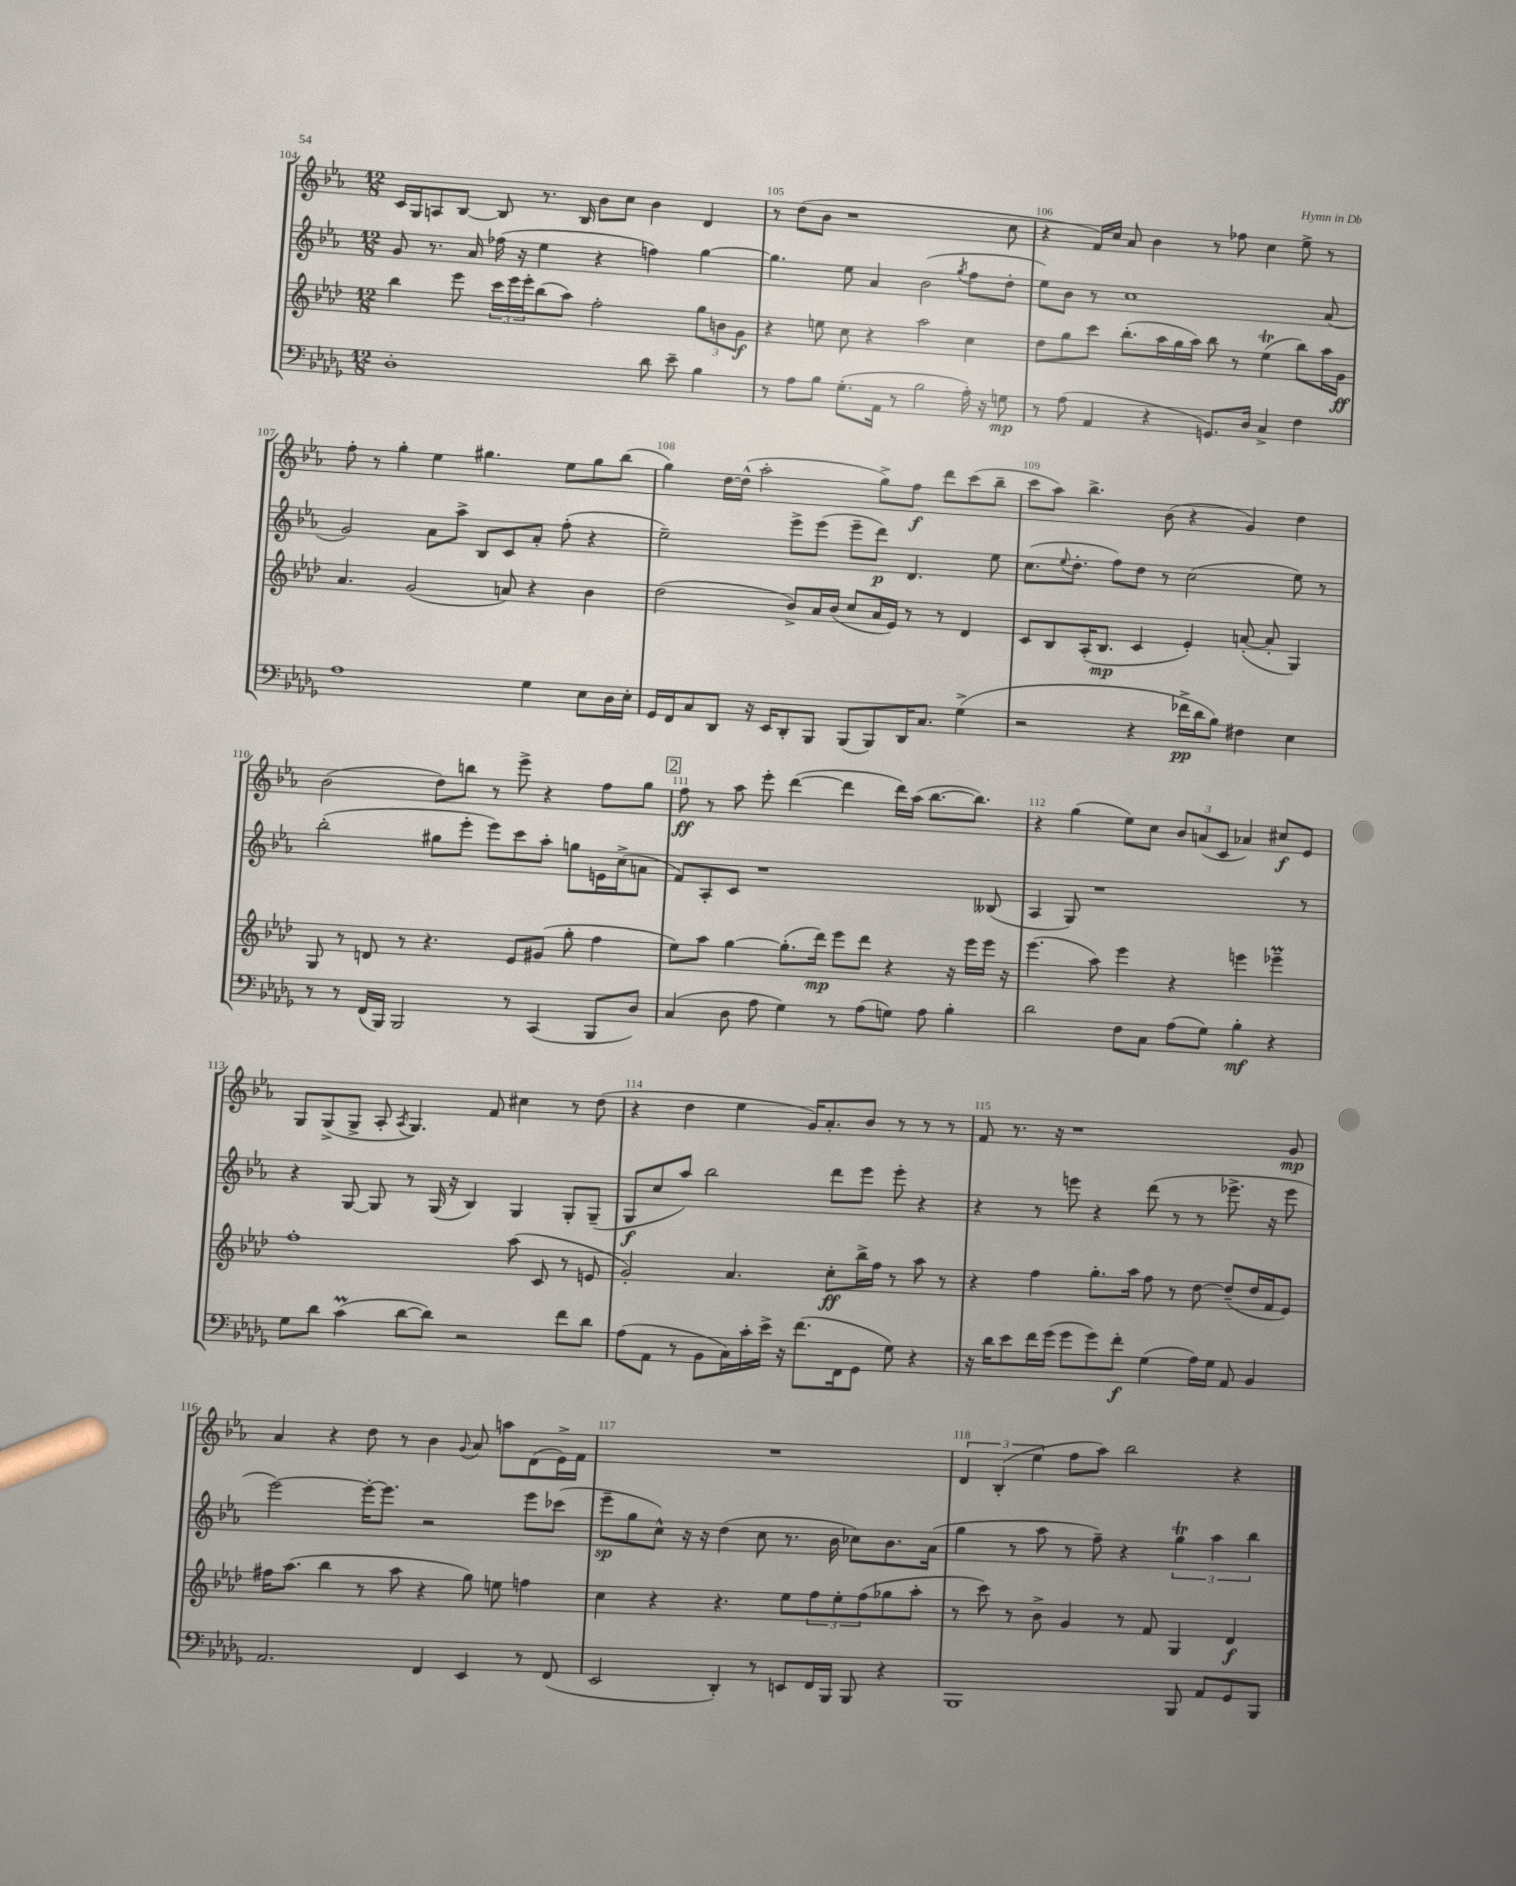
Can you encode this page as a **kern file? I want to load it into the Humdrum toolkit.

**kern	**dynam	**kern	**dynam	**kern	**dynam	**kern	**dynam
*part4	*part4	*part3	*part3	*part2	*part2	*part1	*part1
*staff4	*staff4	*staff3	*staff3	*staff2	*staff2	*staff1	*staff1
*clefF4	*	*clefG2	*	*clefG2	*	*clefG2	*
*k[b-e-a-d-g-]	*	*k[b-e-a-d-]	*	*k[b-e-a-]	*	*k[b-e-a-]	*
*M12/8	*	*M12/8	*	*M12/8	*	*M12/8	*
=104	=104	=104	=104	=104	=104	=104	=104
1D-'	.	4bb-\	.	8g/	.	16c/LL	.
.	.	.	.	.	.	16G/J	.
.	.	.	.	8.r	.	8An/	.
.	.	8eee-\	.	.	.	[8B-/J	.
.	.	.	.	16a-/	.	.	.
.	.	24ccc\LL	.	(16ff-X\	.	8B-/]	.
.	.	24eee-\	.	.	.	.	.
.	.	.	.	16r	.	.	.
.	.	24eee-'\J	.	.	.	.	.
.	.	(8bb-\	.	4ee-\	.	8.r	.
.	.	8aa-\J)	.	.	.	.	.
.	.	.	.	.	.	16B-/	.
.	.	2ff'\	.	4r	.	8b-\L	.
.	.	.	.	.	.	8cc\J	.
8d-\	.	.	.	4ffn\)	.	4b-\	.
8e-~\	.	.	.	.	.	.	.
4B-\	.	12gg\L	.	[4gg\	.	4d/	.
.	.	12bn\	.	.	.	.	.
.	.	12g\J	f	.	.	.	.
=105	=105	=105	=105	=105	=105	=105	=105
8r	.	4r	.	4.gg\]	.	8r	.
8A-\L	.	.	.	.	.	(8dd\L	.
8B-\J	.	8een\	.	.	.	8b-\J	.
(8.G-'\L	.	8cc\	.	8ee-\	.	1r	.
.	.	4r	.	4a-/	.	.	.
16AA-\Jk	.	.	.	.	.	.	.
8r	.	.	.	.	.	.	.
2B-\	.	2aa-\	.	(2b-\	.	.	.
.	.	.	.	8qgg/	.	.	.
16A-'\)	.	4cc\	.	8ff\L	.	.	.
16r	.	.	.	.	.	.	.
8Gn\	mp	.	.	8dd'\J	.	8cc\	.
=106	=106	=106	=106	=106	=106	=106	=106
8r	.	8dd-\L	.	8ee-\L)	.	4r	.
(8A-\	.	8gg\	.	8b-\J	.	.	.
4AA-/	.	8ccc\J	.	8r	.	16f/LL)	.
.	.	.	.	.	.	16cc/JJ	.
.	.	(8.bb-'\L	.	1cc	.	8a-/	.
4r	.	.	.	.	.	4b-\	.
.	.	16aa-\L	.	.	.	.	.
.	.	16gg\	.	.	.	.	.
.	.	16aa-\JJ)	.	.	.	.	.
8.GGn/L)	.	8bb-\	.	.	.	8r	.
.	.	8r	.	.	.	8ff-X\	.
16D-/Jk	.	.	.	.	.	.	.
4C^/	.	(4ee-T\	.	.	.	4cc\	.
4F\	.	8bb-\L)	.	.	.	8ee-^\	.
.	.	16aa-\L	.	(8a-/	.	8r	.
.	.	16g\JJ	ff	.	.	.	.
!!LO:LB:g=z
=107	=107	=107	=107	=107	=107	=107	=107
1A-	.	4.a-/	.	2g/)	.	8ff'\	.
.	.	.	.	.	.	8r	.
.	.	.	.	.	.	4gg'\	.
.	.	(2g/	.	.	.	.	.
.	.	.	.	8a-\L	.	4ee-\	.
.	.	.	.	8aa-^\J	.	.	.
.	.	.	.	8B-/L	.	4.gg#X\	.
.	.	8an/)	.	8c/	.	.	.
4G-\	.	4r	.	8a-'/J	.	.	.
.	.	.	.	(8ff'\	.	8ee-\L	.
8E-\L	.	4b-\	.	4r	.	8gg#\	.
16D-\L	.	.	.	.	.	(8bb-\J	.
16E-'\JJ	.	.	.	.	.	.	.
=108	=108	=108	=108	=108	=108	=108	=108
16GG-/LL	.	(2dd-\	.	2ee-~\)	.	4gg\)	.
16FF/J	.	.	.	.	.	.	.
8C/	.	.	.	.	.	.	.
8DD-/J	.	.	.	.	.	[16dd\LL	.
.	.	.	.	.	.	(16dd^^\JJ]	.
16r	.	.	.	.	.	2aa-'\	.
16EE-/KL	.	.	.	.	.	.	.
8DD-'/	.	8b-^/L)	.	8eee-^\L	.	.	.
8BBB-/J	.	16a-/L	.	(8eee-\J	.	.	.
.	.	(16b-/JJ	.	.	.	.	.
(8BBB-/L	.	8cc/L	.	8eee-~\L	.	.	.
8BBB-/)	.	16a-/L	.	8ddd\J)	p	8gg^\L)	.
.	.	16e-/JJ)	.	.	.	.	.
16DD-/K	.	8r	.	4.d/	.	8ff\J	f
8.C/J	.	.	.	.	.	.	.
.	.	8r	.	.	.	8ddd\L	.
(4G-^\	.	4d-/	.	.	.	(8ccc\	.
.	.	.	.	8ee-\	.	8bb-~\J	.
=109	=109	=109	=109	=109	=109	=109	=109
2r	.	8c/L	.	(8.cc\L	.	8ccc\L	.
.	.	8B-/	.	.	.	8aa-\J)	.
.	.	.	.	8qqee-/	.	.	.
.	.	.	.	8.dd'\J	.	.	.
.	.	(16A-'/K	.	.	.	4.bb-^\	.
.	.	8.B-/J	mp	.	.	.	.
.	.	.	.	8ff\L)	.	.	.
4r	.	4c/	.	8dd\J	.	.	.
.	.	.	.	8r	.	(8b-\	.
16f-X^\LL	pp	4e-'/)	.	(2cc\	.	4r	.
16d-\J	.	.	.	.	.	.	.
8B-\J)	.	.	.	.	.	.	.
4F#X\	.	([8an'/	.	.	.	4g/)	.
.	.	8a'/]	.	.	.	.	.
4E-\	.	4G/)	.	8ee-\)	.	4dd\	.
.	.	.	.	8r	.	.	.
!!LO:LB:g=z
=110	=110	=110	=110	=110	=110	=110	=110
8r	.	8G/	.	(2bb-'\	.	(2b-\	.
8r	.	8r	.	.	.	.	.
(16FF/LL	.	8dn/	.	.	.	.	.
16BBB-/JJ)	.	.	.	.	.	.	.
2BBB-/	.	8r	.	.	.	.	.
.	.	4.r	.	8gg#X\L	.	8dd\L)	.
.	.	.	.	8eee-'\J	.	8bbn\J	.
.	.	.	.	8eee-\L)	.	8r	.
8r	.	8e-/L	.	8ccc\	.	8eee-^\	.
(4CC/	.	(8g#X/J	.	8aa-'\J	.	4r	.
.	.	8gg'\	.	8ggn\L	.	.	.
8BBB-/L	.	4ff\	.	16en\L	.	8ff\L	.
.	.	.	.	(16cc^\J	.	.	.
8D-/J)	.	.	.	8an\J	.	8gg\J	.
!!LO:REH:place=s1:t=2
=111	=111	=111	=111	=111	=111	=111	=111
(4C/	.	8ee-\L)	.	8f/L)	.	8ff\	ff
.	.	8aa-\J	.	8A-'/	.	8r	.
8D-\	.	[4gg\	.	8c/J	.	8aa-\	.
8A-\	.	.	.	1r	.	8eee-'\	.
4G-\)	.	(8.gg'\L]	.	.	.	([4ddd\	.
.	.	16ddd-\Jk)	mp	.	.	.	.
8r	.	8eee-\L	.	.	.	4ddd\]	.
(8A-\L	.	8ddd-\J	.	.	.	.	.
8Gn\J)	.	4r	.	.	.	16ddd\LL)	.
.	.	.	.	.	.	(16aa-\JJ	.
8A-\	.	.	.	.	.	[8.bb-\L	.
4B-'\	.	16r	.	.	.	.	.
.	.	16eee-\LL	.	.	.	8.bb-\J])	.
.	.	16eee-\JJ	.	(8B--X/	.	.	.
.	.	16r	.	.	.	.	.
=112	=112	=112	=112	=112	=112	=112	=112
2d-\	.	(4.eee-\	.	4A-/	.	4r	.
.	.	.	.	8G/)	.	(4gg\	.
.	.	8aa-\)	.	1r	.	.	.
8F\L	.	4eee-\	.	.	.	8ee-\L)	.
8C\J	.	.	.	.	.	8cc\J	.
(8A-\L	.	4r	.	.	.	12b-/L	.
.	.	.	.	.	.	(12an/	.
8G-\J)	.	.	.	.	.	.	.
.	.	.	.	.	.	12c/J	.
4B-'\	mf	4eeen\	.	.	.	4a-X/)	.
4r	.	4eee-XM~\	.	.	.	8cc#X/L	f
.	.	.	.	8r	.	8e-/J	.
!!LO:LB:g=z
=113	=113	=113	=113	=113	=113	=113	=113
8G-\L	.	1ff'	.	4r	.	8G/L	.
8d-\J	.	.	.	.	.	(8G^/	.
(4cm\	.	.	.	[8G/	.	8G^/J	.
.	.	.	.	8G/]	.	8A-'/	.
.	.	.	.	.	.	8qA-/	.
[8d-\L	.	.	.	8r	.	4.G/)	.
8d-\J])	.	.	.	(16G/	.	.	.
.	.	.	.	16r	.	.	.
2r	.	.	.	4B-/)	.	.	.
.	.	.	.	.	.	8f/	.
.	.	(8aa-\	.	4G/	.	4cc#X\	.
.	.	8c/	.	.	.	.	.
8f\L	.	8r	.	8G'/L	.	8r	.
8d-\J	.	8en/	.	(8G~/J	.	(8dd\	.
=114	=114	=114	=114	=114	=114	=114	=114
(8A-\L	.	2g'/)	.	8G/L	f	4r	.
8AA-\J	.	.	.	8cc/	.	.	.
8r	.	.	.	8aa-/J)	.	4dd\	.
8BB-\L	.	.	.	2bb-\	.	.	.
16C\L)	.	4.a-/	.	.	.	4ee-\	.
16c'\	.	.	.	.	.	.	.
16e-^\JJ	.	.	.	.	.	.	.
16r	.	.	.	.	.	.	.
(8.f\L	.	.	.	.	.	16g/KL)	.
.	.	.	.	.	.	8.a-'/	.
.	.	8cc'\L	ff	8ddd\L	.	.	.
16FF\k	.	.	.	.	.	.	.
8GG-\J	.	16bb-^\L	.	8eee-\J	.	8b-/J	.
.	.	16ff\JJ	.	.	.	.	.
8G-\)	.	8r	.	8eee-'\	.	8r	.
4r	.	8aa-\	.	4r	.	8r	.
.	.	8r	.	.	.	8r	.
=115	=115	=115	=115	=115	=115	=115	=115
16r	.	4r	.	4r	.	8f/	.
16d-\KL	.	.	.	.	.	.	.
8e-\	.	.	.	.	.	8.r	.
16f\L	.	4ff\	.	8r	.	.	.
(16g-\JJ	.	.	.	.	.	16r	.
8g-\L	.	.	.	8eeen\	.	1r	.
8g-\)	.	8.gg'\L	.	4r	.	.	.
8f'\J	f	.	.	.	.	.	.
.	.	16aa-\Jk	.	.	.	.	.
(4G-\	.	8ff\	.	(8ddd\	.	.	.
.	.	8r	.	8r	.	.	.
16A-\LL)	.	[8dd-\	.	8r	.	.	.
16G-\JJ	.	.	.	.	.	.	.
8AA-/	.	(8dd-~/L]	.	8.eee-X^\	.	.	.
4BB-/	.	16dd-/L	.	.	.	.	.
.	.	16f/J	.	16r	.	.	.
.	.	8e-/J)	.	8eee-\	.	8g/	mp
!!LO:LB:g=z
=116	=116	=116	=116	=116	=116	=116	=116
2.AA-/	.	16ff#X\KL	.	[2eee-\)	.	4a-/	.
.	.	(8.aa-\J	.	.	.	.	.
.	.	4bb-\	.	.	.	4r	.
.	.	8r	.	16eee-'\KL_	.	8dd\	.
.	.	.	.	8.eee-\J]	.	.	.
.	.	8aa-\	.	.	.	8r	.
4FF/	.	4r	.	2r	.	4b-\	.
.	.	.	.	.	.	8qqg/	.
4EE-/	.	8gg\)	.	.	.	8a-/	.
.	.	8een\	.	.	.	8aan\L	.
8r	.	4ffn\	.	8eee-\L	.	(8d\	.
(8FF/	.	.	.	(8ccc-X\J	.	16e-^\L)	.
.	.	.	.	.	.	16f\JJ	.
=117	=117	=117	=117	=117	=117	=117	=117
2EE-/	.	4cc\	.	8eee-~\L	sp	1.r	.
.	.	.	.	8gg\	.	.	.
.	.	4r	.	8cc^^\J)	.	.	.
.	.	.	.	16r	.	.	.
.	.	.	.	16r	.	.	.
4DD-'/)	.	4.r	.	(4dd\	.	.	.
8r	.	.	.	8cc\	.	.	.
8EEn/L	.	8ee-\L	.	8.r	.	.	.
16FF/L	.	12ff\	.	.	.	.	.
16BBB-/JJ	.	.	.	16b-\	.	.	.
.	.	12ee-'\	.	.	.	.	.
8BBB-/	.	.	.	8cc-X\L)	.	.	.
.	.	(12ff\	.	.	.	.	.
4r	.	8gg-X\	.	8.b-\	.	.	.
.	.	8aa-'\J	.	.	.	.	.
.	.	.	.	(16a-\Jk	.	.	.
=118	=118	=118	=118	=118	=118	=118	=118
1BBB-	.	8r	.	4gg\	.	6d/	.
.	.	8ccc\)	.	.	.	.	.
.	.	.	.	.	.	(6B-'/	.
.	.	8r	.	8r	.	.	.
.	.	.	.	.	.	6ee-\	.
.	.	8b-^\	.	8aa-\	.	.	.
.	.	4g/	.	8r	.	8ff\L	.
.	.	.	.	8ff~\)	.	8aa-\J)	.
.	.	8r	.	4r	.	2bb-\	.
.	.	8f/	.	.	.	.	.
8BBB-/	.	4G/	.	6ggt\	.	.	.
8AA-/L	.	.	.	.	.	.	.
.	.	.	.	6aa-\	.	.	.
8GG-/	.	4d-/	f	.	.	4r	.
.	.	.	.	6bb-\	.	.	.
8BBB-/J	.	.	.	.	.	.	.
==	==	==	==	==	==	==	==
*-	*-	*-	*-	*-	*-	*-	*-
